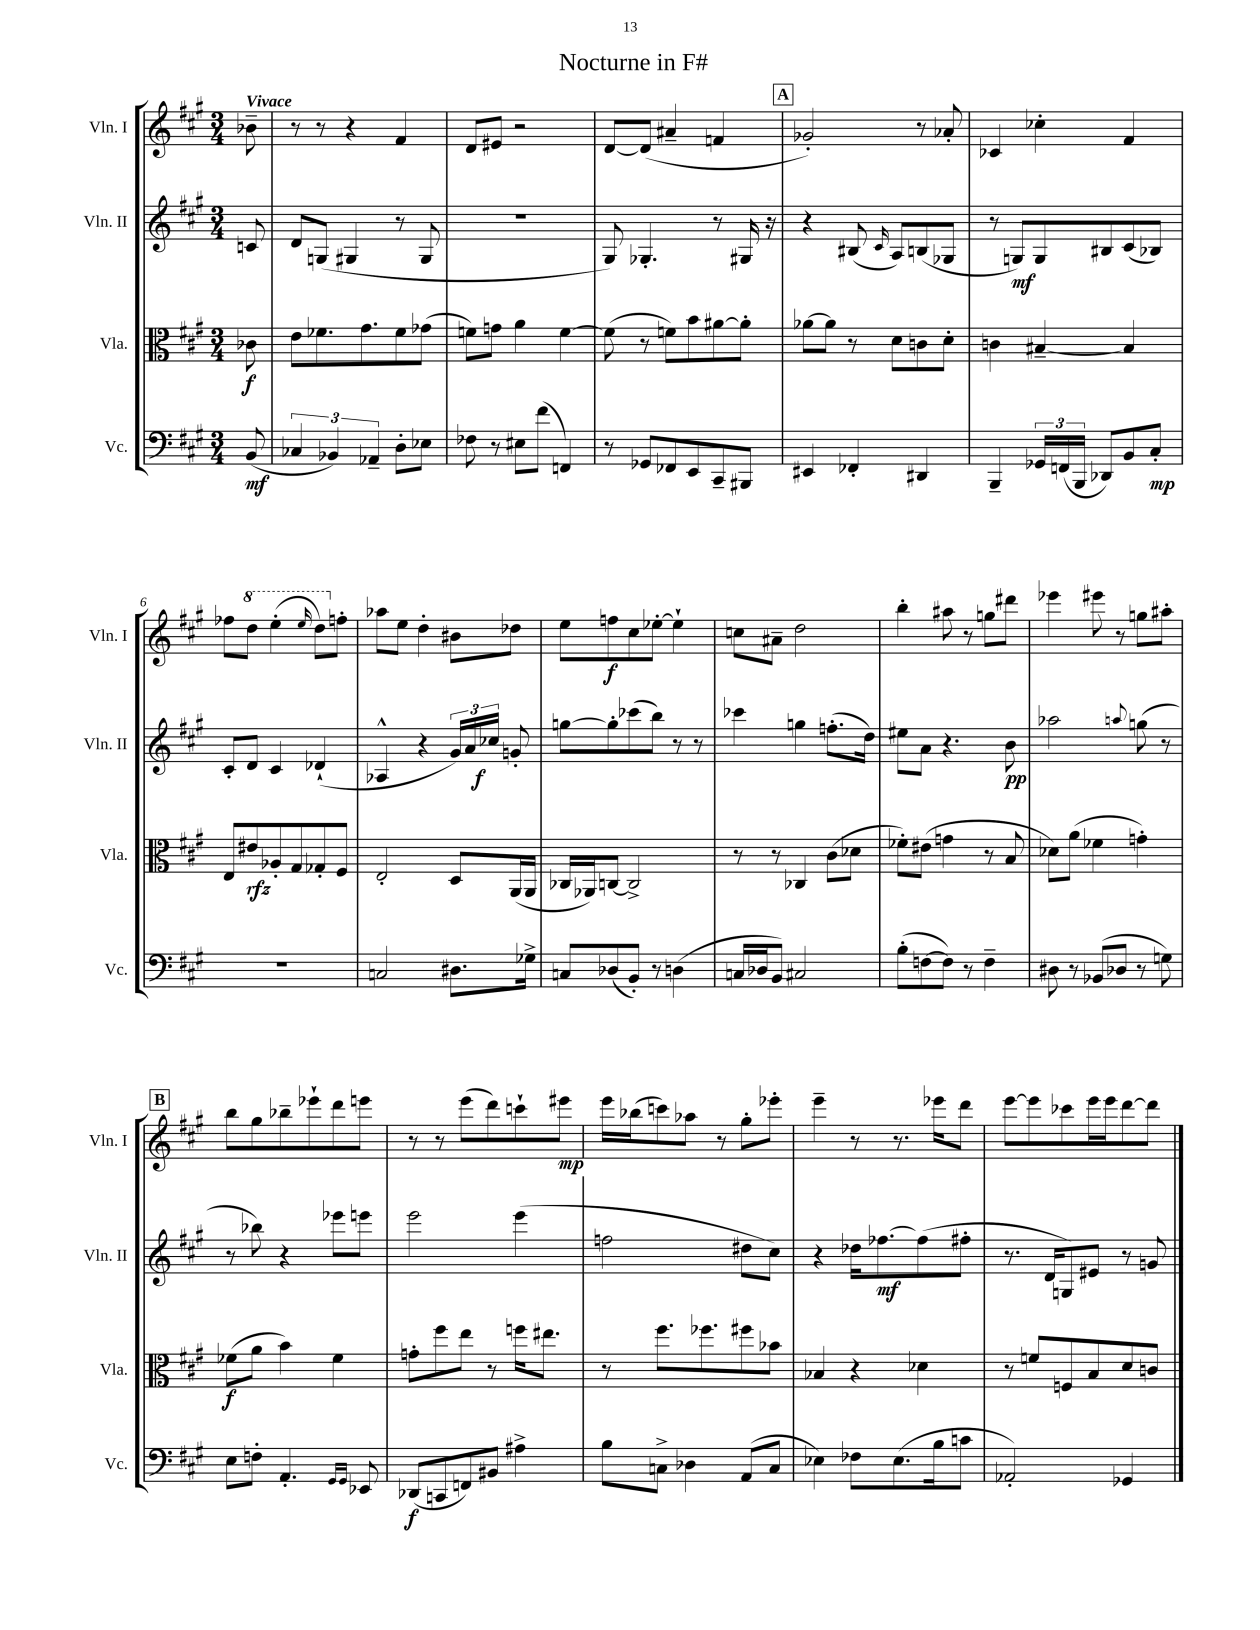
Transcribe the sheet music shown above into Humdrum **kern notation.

**kern	**kern	**kern	**kern
*staff4	*staff3	*staff2	*staff1
*clefF4	*clefC3	*clefG2	*clefG2
*k[f#c#g#]	*k[f#c#g#]	*k[f#c#g#]	*k[f#c#g#]
*M3/4	*M3/4	*M3/4	*M3/4
(8BB	8c-	8c	8b-~
=	=	=	=
6C-	8e	8d	8r
.	8.f-	(8G	8r
6BB-)	.	.	.
.	.	4G#	4r
.	8.g#	.	.
6AA-~	.	.	.
8D'	8f-	8r	4f#
8E-	(8g-	8G#	.
=	=	=	=
8F-	8f)	2.r	8d
8r	8g	.	8e#
8E#	4a	.	2r
(8f#	.	.	.
4FF)	[4f	.	.
=	=	=	=
8r	(8f]	8G#)	[8d
8GG-	8r	4.G-'	(8d]
8FF-	8f)	.	4a#~
8EE	8b	.	.
8CC#~	[8a#	8r	4f
8BBB#	8a#']	16G#	.
.	.	16r	.
=	=	=	=
4EE#	[8a-	4r	2g-')
.	8a-]	.	.
4FF-'	8r	(8B#	.
.	.	16qqc#	.
.	8d	8A)	.
4DD#	8c	(8B	8r
.	8d'	8G-	8a-'
=	=	=	=
4BBB~	4c	8r	4c-
.	.	8G)	.
24GG-	[4B#~	8G	4cc-'
(24FF	.	.	.
24BBB	.	.	.
8DD-)	.	8B#	.
8BB	4B#]	(8c#	4f#
8C#'	.	8B-)	.
=	=	=	=
2.r	8E	8c#'	8ff-
.	8e#	8d	8ddd
.	8A-'	4c#	(4eee'
.	8G#	.	.
.	.	.	16qqeee
.	8G-'	(4d-`	8ddd)
.	8F#	.	8ff'
=	=	=	=
2C	2E'	4A-^^	8aa-
.	.	.	8ee
.	.	4r	4dd'
8.D#	8D	24g#)	8b#
.	.	24a	.
.	.	24cc-	.
.	(16AA	8g'	8dd-
16G-^	16AA	.	.
=	=	=	=
8C	16C-	[8gg	8ee
.	16AA-)	.	.
(8D-	[8C	8gg']	8ff
8BB')	2C^]	(8ccc-	8cc#
8r	.	8bb)	[8ee-'
(4D	.	8r	4ee-`]
.	.	8r	.
=	=	=	=
16C	8r	4ccc-	8cc
16D-	.	.	.
8BB)	8r	.	8a#~
2C#	4C-	4gg	2dd
.	(8c#	(8.ff'	.
.	8d-	.	.
.	.	16dd)	.
=	=	=	=
(8B'	8f-')	8ee#	4bb'
[8F	(8e#	8a	.
8F])	4g	4.r	8aa#
8r	.	.	8r
4F~	8r	.	8gg
.	8B	8b	8ddd#
=	=	=	=
8D#	8d-)	2aa-	4eee-
8r	(8a	.	.
(8BB-	4f-	.	8eee#
8D-	.	.	8r
.	.	8qqaa	.
8r	4g')	(8gg	8gg
8G)	.	8r	8aa#'
=	=	=	=
8E	(8f-	8r	8bb
8F'	8a	8bb-)	8gg#
4.AA'	4b)	4r	8bb-~
.	.	.	8eee-`
.	4f-	8eee-	8ddd
16qqGG#	.	.	.
16qqGG#	.	.	.
8EE-	.	8eee	8eee
=	=	=	=
(8DD-	8g'	2eee	8r
8CC	8ff#	.	8r
8FF)	8ee	.	(8eee
8BB#	8r	.	8ddd)
4A#^	16ff	(4eee	8ccc`
.	8.ee#	.	.
.	.	.	8eee#
=	=	=	=
8B	8r	2ff	16eee
.	.	.	(16bb-
8C^	8.ff#	.	8ccc)
4D-	.	.	8aa-
.	8.ff-	.	.
.	.	.	8r
(8AA	8ff#	8dd#	8gg#'
8C	8b-	8cc#)	8eee-'
=	=	=	=
4E-)	4B-	4r	4eee~
8F-	4r	16dd-	8r
.	.	[8.ff-	.
(8.E-	.	.	8.r
.	4d-	(8ff-]	.
16B	.	.	16eee-
8c	.	8ff#'	8ddd
=	=	=	=
2AA-')	8r	8.r	[8eee
.	8f	.	8eee]
.	.	16d	.
.	8F	8G)	8ccc-
.	8B	8e#	16eee
.	.	.	16eee
4GG-	8d	8r	[8ddd
.	8c	8g	8ddd]
==	==	==	==
*-	*-	*-	*-
